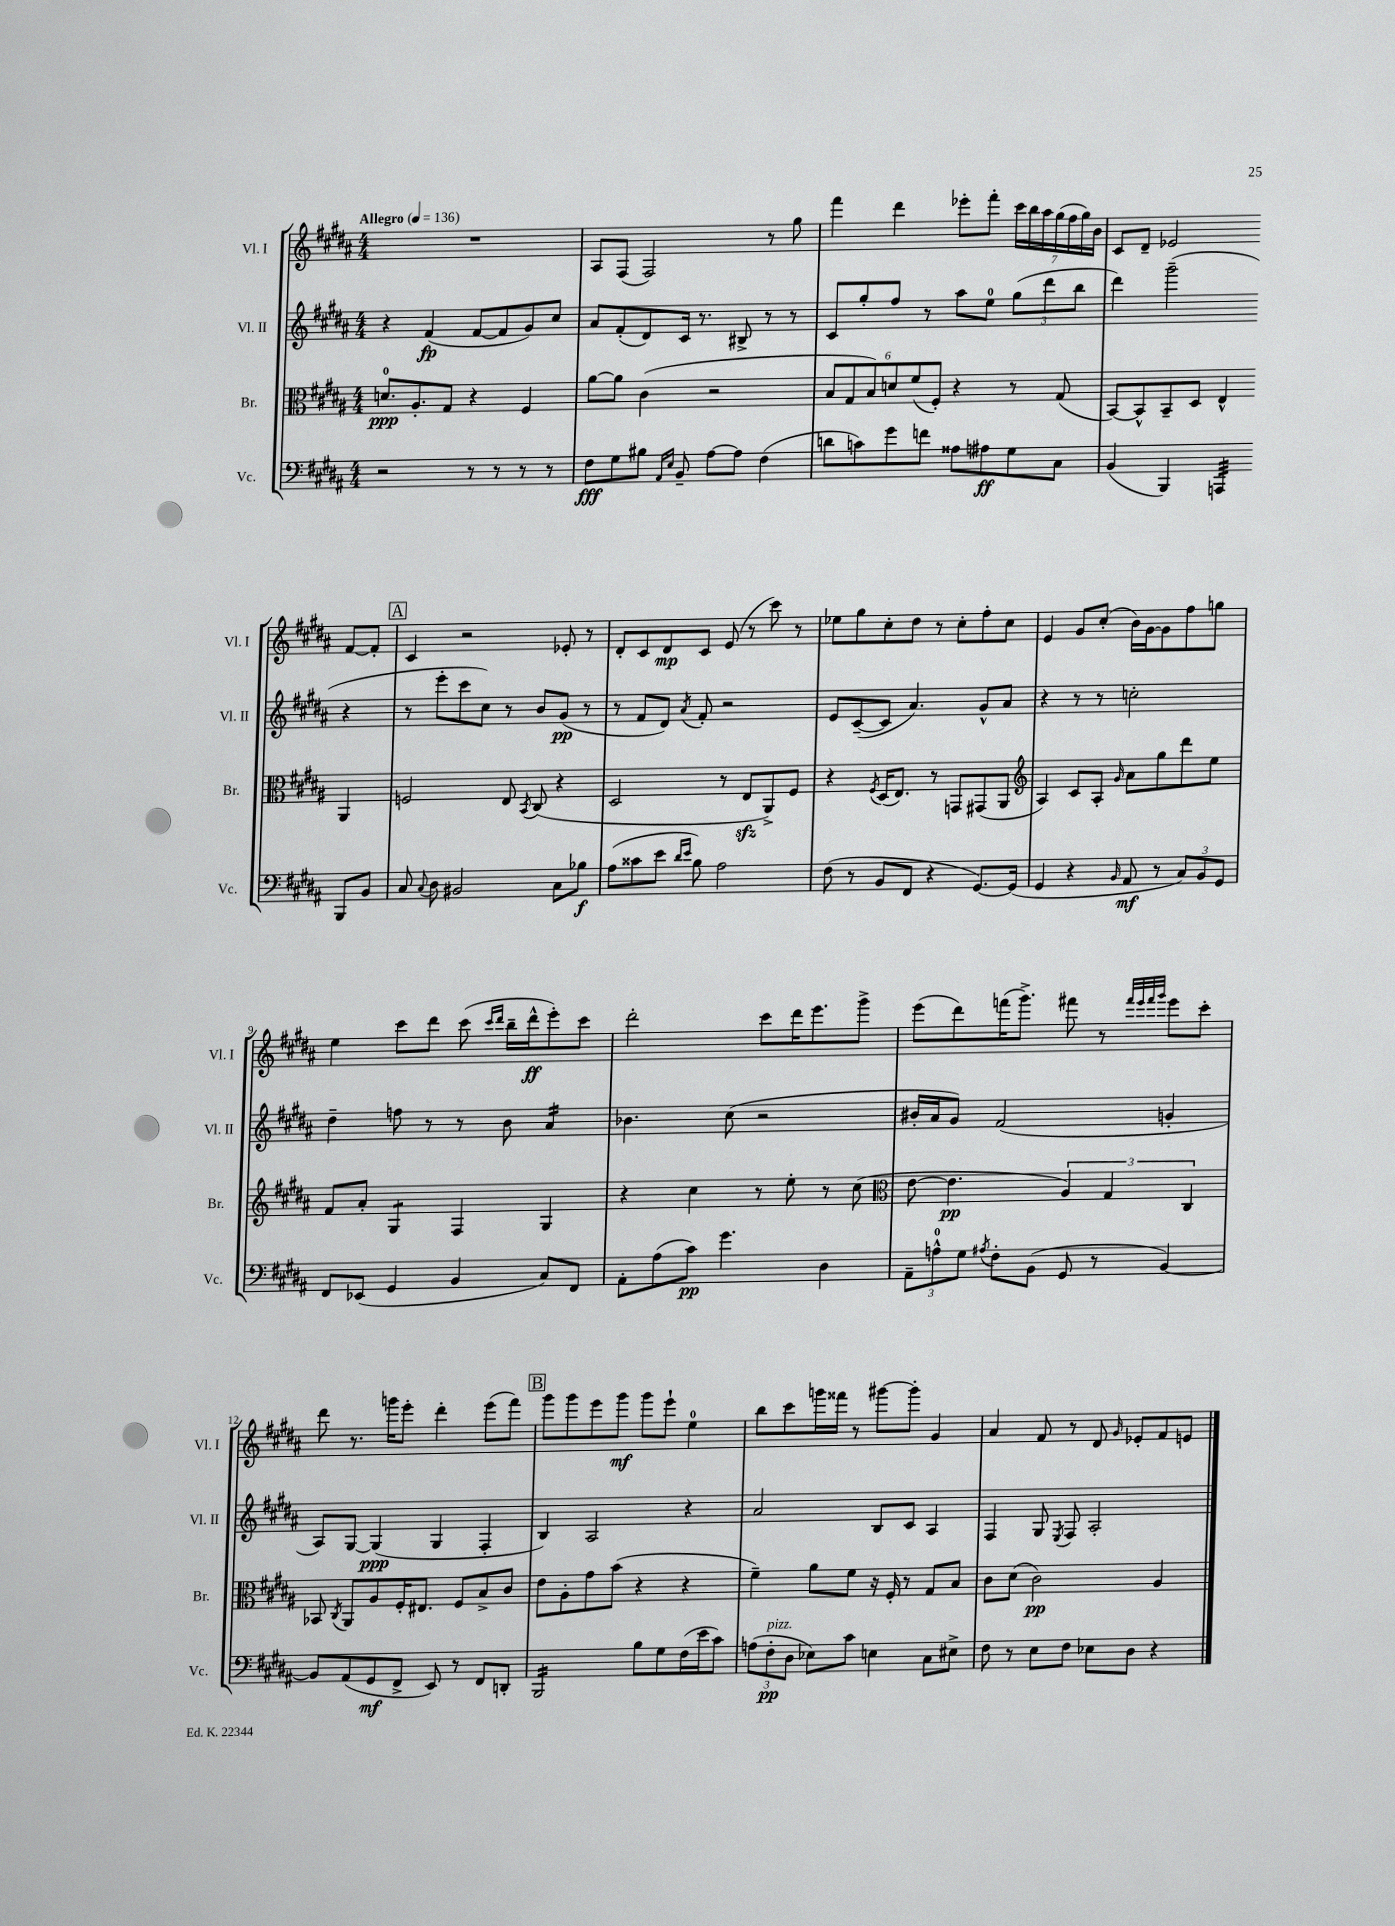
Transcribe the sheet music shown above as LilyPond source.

<<
\new StaffGroup <<
\new Staff = "s0" \with { instrumentName = "Vl. I" shortInstrumentName = "Vl. I" } {
    \clef treble \key b \major \numericTimeSignature \time 4/4 \tempo "Allegro" 4 = 136
    \autoBeamOff R1 |
    ais8[ fis8]( fis2) r8 gis''8 |
    fis'''4 dis'''4 ees'''8[-. fis'''8]-. \tuplet 7/4 { cis'''16[ b''16 ais''16 gis''16( fis''16 gis''16) b'16] } |
    cis'8[ dis'8]-- ees'2 fis'8[~ fis'8]-. |
    \mark \markup { \box "A" } cis'4 r2 ees'8-. r8 |
    dis'8[-. cis'8 dis'8\mp cis'8] e'8( r8 cis'''8) r8 |
    ees''8[ gis''8 cis''8-. dis''8] r8 cis''8[-. fis''8-. cis''8] |
    e'4 gis'8[ cis''8]-.( b'16[) gis'16~ gis'8 fis''8 g''8] |
    e''4 cis'''8[ dis'''8] cis'''8( \grace { cis'''16[ dis'''16] } b''16[-- dis'''16-^\ff e'''8-.) cis'''8] |
    dis'''2-. cis'''8[ dis'''16 e'''8. gis'''8]-> |
    e'''8[( dis'''8) f'''16( gis'''8.]->) fis'''8 r8 \grace { fis'''32[ e'''32 fis'''32 gis'''32] } e'''8[ cis'''8]-. |
    dis'''8 r8. g'''16[ e'''8]-. dis'''4-. e'''8[( fis'''8]) |
    \mark \markup { \box "B" } gis'''8[ gis'''8 e'''8 gis'''8]\mf gis'''8[ e'''8]-! e''4-0 |
    b''8[ cis'''8 g'''16 fisis'''16] r8 gis'''8[~ gis'''8]-. gis'4 |
    ais'4 fis'8 r8 dis'8 \grace { gis'16 } ees'8[-. fis'8 e'8] \bar "|." |
}
\new Staff = "s1" \with { instrumentName = "Vl. II" shortInstrumentName = "Vl. II" } {
    \clef treble \key b \major \numericTimeSignature \time 4/4
    \autoBeamOff r4 fis'4\fp( fis'8[~ fis'8 gis'8) cis''8] |
    ais'8[ fis'8-.( dis'8) cis'16] r8. bis8-> r8 r8 |
    cis'8[ gis''8-. fis''8] r8 ais''8[ e''8]-0 \tuplet 3/2 { gis''8[( dis'''8 b''8] } |
    dis'''4) gis'''2--( r4 |
    \mark \markup { \box "A" } r8 e'''8[-. cis'''8 cis''8]) r8 b'8[ gis'8]\pp( r8 |
    r8 fis'8[ dis'8]) \acciaccatura { ais'8 } fis'8-. r2 |
    e'8[ cis'8~--( cis'8] ais'4.) gis'8[-^ ais'8] |
    r4 r8 r8 c''2-. |
    dis''4-- f''8 r8 r8 b'8 ais'4:16 |
    bes'4. cis''8( r2 |
    bis'16[-. ais'16 gis'8]) fis'2( g'4-. |
    ais8[) gis8]~ gis4\ppp( gis4 fis4-. |
    \mark \markup { \box "B" } b4) ais2 r4 |
    ais'2 b8[ cis'8] ais4 |
    fis4 gis8 \acciaccatura { e8 } fis8 ais2-. \bar "|." |
}
\new Staff = "s2" \with { instrumentName = "Br." shortInstrumentName = "Br." } {
    \clef alto \key b \major \numericTimeSignature \time 4/4
    \autoBeamOff d'8.[-0\ppp ais8.-. gis8] r4 fis4 |
    ais'8[~ ais'8] cis'4( r2 |
    \tuplet 6/4 { b8[ gis8 b8) d'8 fis'8( fis8]-.) } r4 r8 gis8( |
    b,8[~) b,8-^ b,8-- dis8] e4-^ ais,4 |
    \mark \markup { \box "A" } f2 e8 \acciaccatura { b,8 } cis8( r4 |
    dis2 r8 e8[\sfz ais,8->) fis8] |
    r4 \acciaccatura { fis8 } dis16[( e8.]) r8 g,8[ gis,8( ais,8] |
    \clef treble ais4) cis'8[ ais8]-. \grace { gis'16 } ais'8[ gis''8 dis'''8 e''8] |
    fis'8[ ais'8]-. gis4:8 fis4 gis4 |
    r4 cis''4 r8 e''8-. r8 cis''8( |
    \clef alto e'8~ e'4.\pp \tuplet 3/2 { ais4) gis4 cis4 } |
    bes,8 \acciaccatura { cis8 } ais,8[ ais8 fis16-. eis8.] fis8[ b8-> cis'8] |
    \mark \markup { \box "B" } e'8[ ais8-. gis'8 b'8]( r4 r4 |
    fis'4--) ais'8[ fis'8] r16 fis16-. r8 gis8[ b8] |
    cis'8[ dis'8]( cis'2\pp) ais4 \bar "|." |
}
\new Staff = "s3" \with { instrumentName = "Vc." shortInstrumentName = "Vc." } {
    \clef bass \key b \major \numericTimeSignature \time 4/4
    \autoBeamOff r2 r8 r8 r8 r8 |
    fis8[\fff gis8 bis8] \grace { ais,16[ e16] } b,8-- ais8[~ ais8] fis4( |
    d'8[ c'8) gis'8 f'8] aisis8[ ais8\ff gis8 cis8] |
    b,4( b,,4) a,,4:32 b,,8[ b,8] |
    \mark \markup { \box "A" } cis8 \appoggiatura { cis8 } dis8 bis,2 cis8[ bes8]\f |
    ais8[( cisis'8 e'8] \grace { dis'16[ e'16] } b8) ais2 |
    fis8( r8 b,8[ fis,8] r4 gis,8.[~) gis,16]( |
    gis,4 r4 \grace { b,16 } ais,8\mf r8 \tuplet 3/2 { cis8[) b,8 gis,8] } |
    fis,8[ ees,8]( gis,4 b,4 cis8[) fis,8] |
    ais,8[-. ais8( cis'8]\pp) gis'4. dis4 |
    \tuplet 3/2 { ais,8[-- a8-0-^ gis8] } \acciaccatura { ais8 } fis8[-. b,8]( gis,8 r8 b,4~) |
    b,8[ ais,8( gis,8\mf fis,8]-> e,8) r8 fis,8[ d,8]-. |
    \mark \markup { \box "B" } b,,2:16 b8[ gis8 fis16( e'16 cis'8]) |
    \tuplet 3/2 { a8[( fis8-.\pp^\markup { \italic "pizz." } dis8] } ees8[) cis'8] e4 cis8[ eis8]-> |
    fis8 r8 e8[ fis8] ees8[ dis8] r4 \bar "|." |
}
>>
>>
